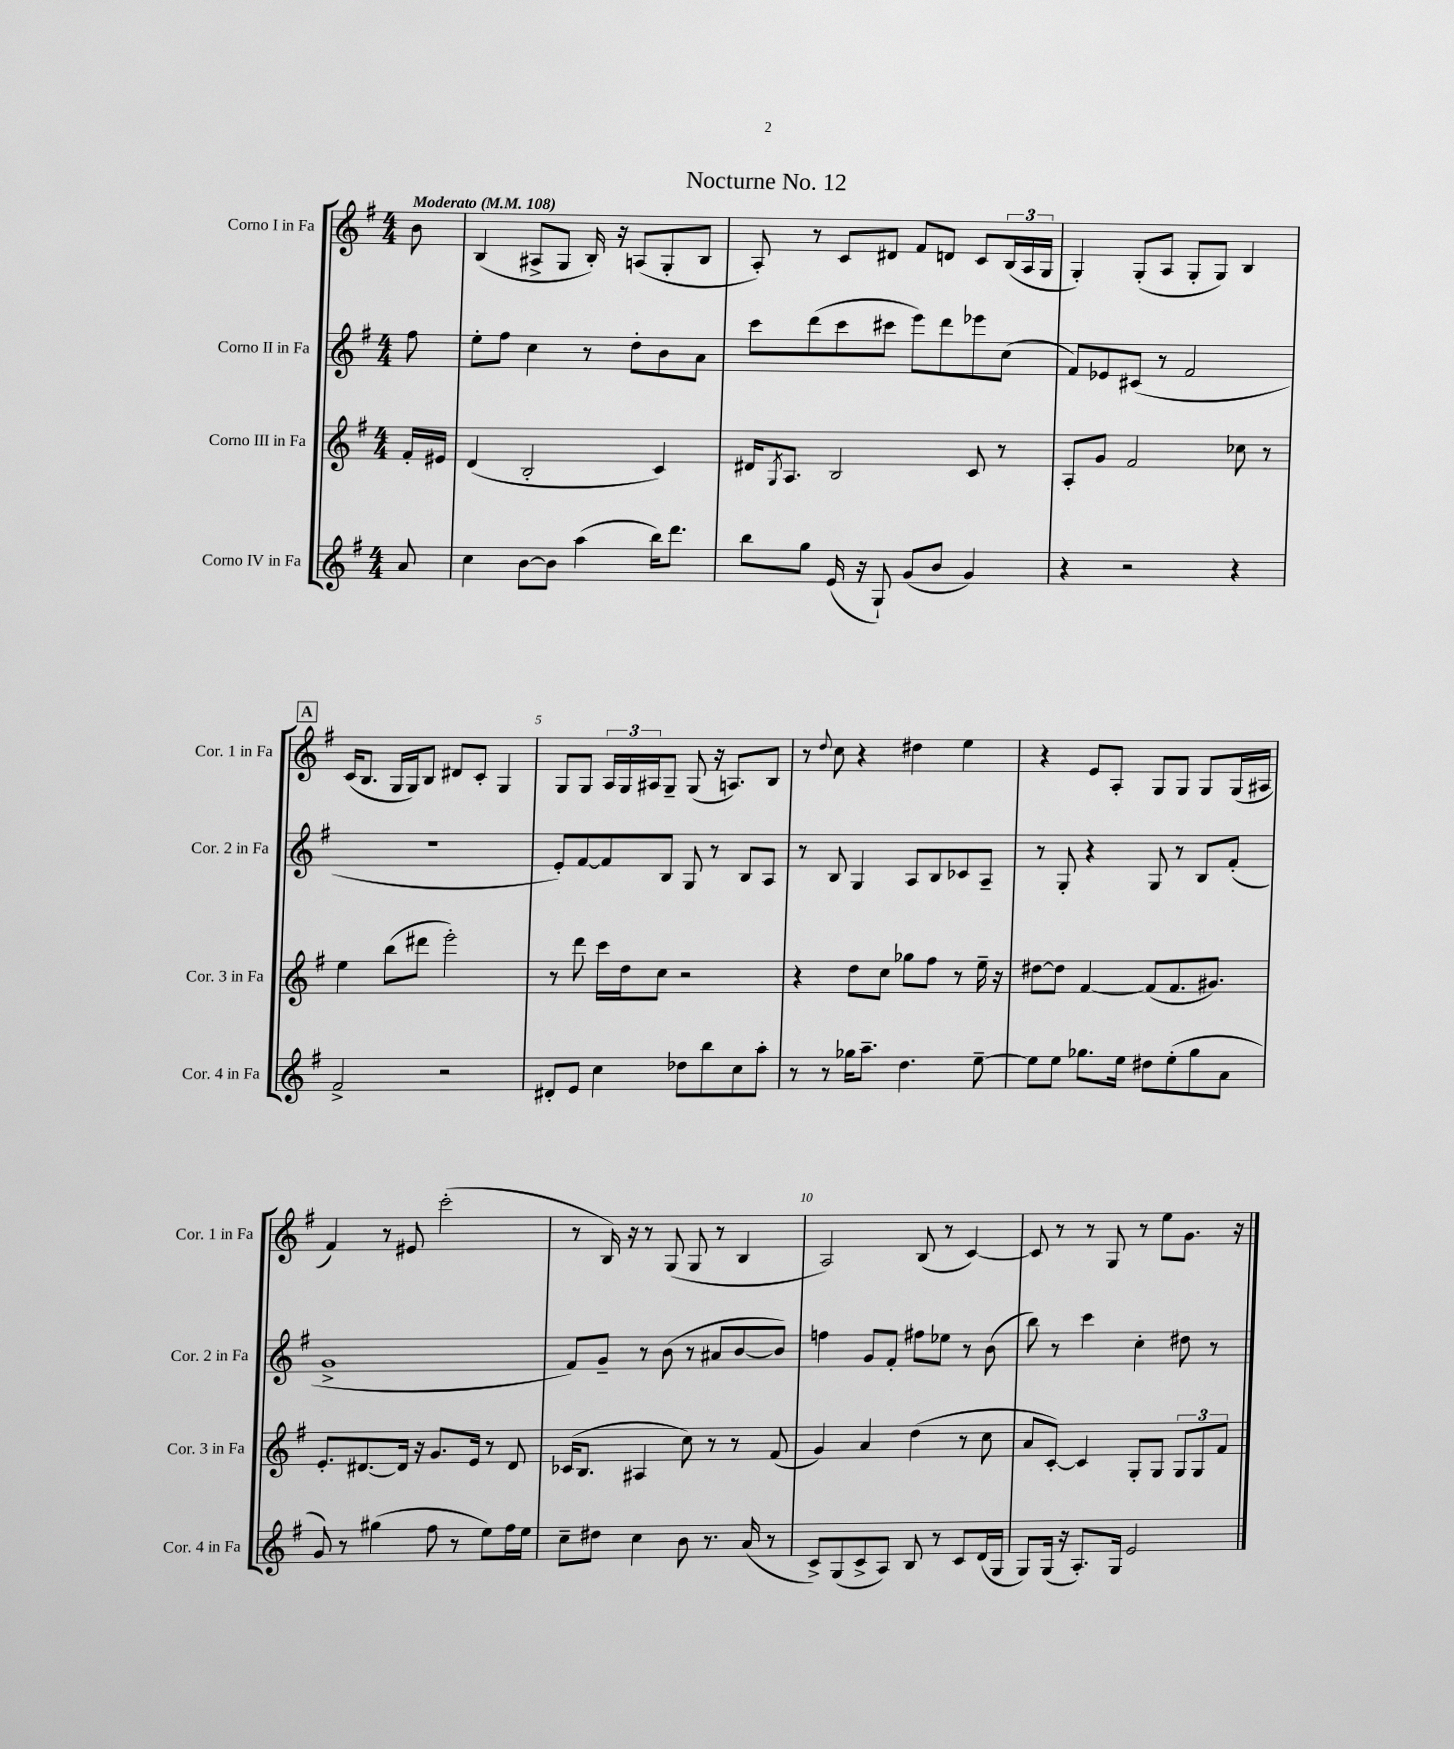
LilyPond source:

\header { title = "Nocturne No. 12" }
<<
\new StaffGroup <<
\new Staff = "s0" \with { instrumentName = "Corno I in Fa" shortInstrumentName = "Cor. 1 in Fa" } {
    \clef treble \key g \major \numericTimeSignature \time 4/4 \partial 8 \tempo "Moderato" 4 = 108
    b'8 |
    b4( ais8-> g8 b16-.) r16 a8( g8-. b8 |
    a8-.) r8 c'8 dis'8 fis'8 d'8 c'8 \tuplet 3/2 { b16( a16 g16 } |
    g4-.) g8-.( a8 g8-. g8) b4 |
    \mark \markup { \box "A" } c'16( b8. g16 g16) b8 dis'8 c'8-. g4 |
    g8 g8 \tuplet 3/2 { a16 g16 ais16 } g8-- g8( r16 a8.) b8 |
    r8 \appoggiatura { d''8 } c''8 r4 dis''4 e''4 |
    r4 e'8 a8-. g8 g8 g8 g16( ais16 |
    fis'4) r8 eis'8 c'''2-.( |
    r8 b16) r16 r8 g8( g8 r8 b4 |
    a2) b8( r8 c'4~) |
    c'8 r8 r8 g8 r8 e''8 g'8. r16 \bar "|." |
}
\new Staff = "s1" \with { instrumentName = "Corno II in Fa" shortInstrumentName = "Cor. 2 in Fa" } {
    \clef treble \key g \major \numericTimeSignature \time 4/4 \partial 8
    fis''8 |
    e''8-. fis''8 c''4 r8 d''8-. b'8 a'8 |
    c'''8 d'''8( c'''8 cis'''8 e'''8) d'''8 ees'''8 c''8( |
    fis'8) ees'8 cis'8( r8 fis'2 |
    \mark \markup { \box "A" } r1 |
    e'8-.) fis'8~ fis'8 b8 g8 r8 b8 a8 |
    r8 b8 g4 a8 b8 ces'8 a8-- |
    r8 g8-. r4 g8 r8 b8 fis'8-.( |
    g'1-> |
    fis'8) g'8-- r8 b'8( r8 ais'8 b'8~ b'8) |
    f''4 g'8 fis'8-. fis''8 ees''8 r8 b'8( |
    b''8) r8 c'''4 c''4-. dis''8 r8 \bar "|." |
}
\new Staff = "s2" \with { instrumentName = "Corno III in Fa" shortInstrumentName = "Cor. 3 in Fa" } {
    \clef treble \key g \major \numericTimeSignature \time 4/4 \partial 8
    fis'16-. eis'16 |
    d'4( b2-. c'4) |
    dis'16 \acciaccatura { g8 } a8. b2 c'8 r8 |
    a8-. g'8 fis'2 ces''8 r8 |
    \mark \markup { \box "A" } e''4 b''8( dis'''8 e'''2-.) |
    r8 d'''8 c'''16 d''16 c''8 r2 |
    r4 d''8 c''8 ges''8 fis''8 r8 e''16-- r16 |
    dis''8~ dis''8 fis'4~ fis'8( fis'8. gis'8.) |
    e'8.-. dis'8.~ dis'16 r16 g'8. e'16 r8 dis'8 |
    ces'16( b8. ais4 c''8) r8 r8 fis'8( |
    g'4) a'4 d''4( r8 c''8 |
    a'8 c'8~-.) c'4 g8-. g8 \tuplet 3/2 { g8 g8 fis'8 } \bar "|." |
}
\new Staff = "s3" \with { instrumentName = "Corno IV in Fa" shortInstrumentName = "Cor. 4 in Fa" } {
    \clef treble \key g \major \numericTimeSignature \time 4/4 \partial 8
    a'8 |
    c''4 b'8~ b'8 a''4( b''16) d'''8. |
    b''8 g''8 e'16( r16 g8-!) g'8( b'8 g'4) |
    r4 r2 r4 |
    \mark \markup { \box "A" } fis'2-> r2 |
    dis'8-. e'8 c''4 des''8 b''8 c''8 a''8-. |
    r8 r8 ges''16 a''8.-- d''4. e''8~-- |
    e''8 e''8 ges''8. e''16 dis''8 e''8-.( ges''8 a'8 |
    g'8) r8 gis''4( fis''8 r8 e''8) fis''16 e''16 |
    c''8-- dis''8 c''4 b'8 r8. a'16( r8 |
    c'8->) g8( c'8-> a8) b8 r8 c'8 d'16( g16 |
    g8) g16( r16 a8.-.) g16 e'2 \bar "|." |
}
>>
>>
\layout { \context { \Score \override BarNumber.break-visibility = ##(#f #t #t) barNumberVisibility = #(every-nth-bar-number-visible 5) } }
